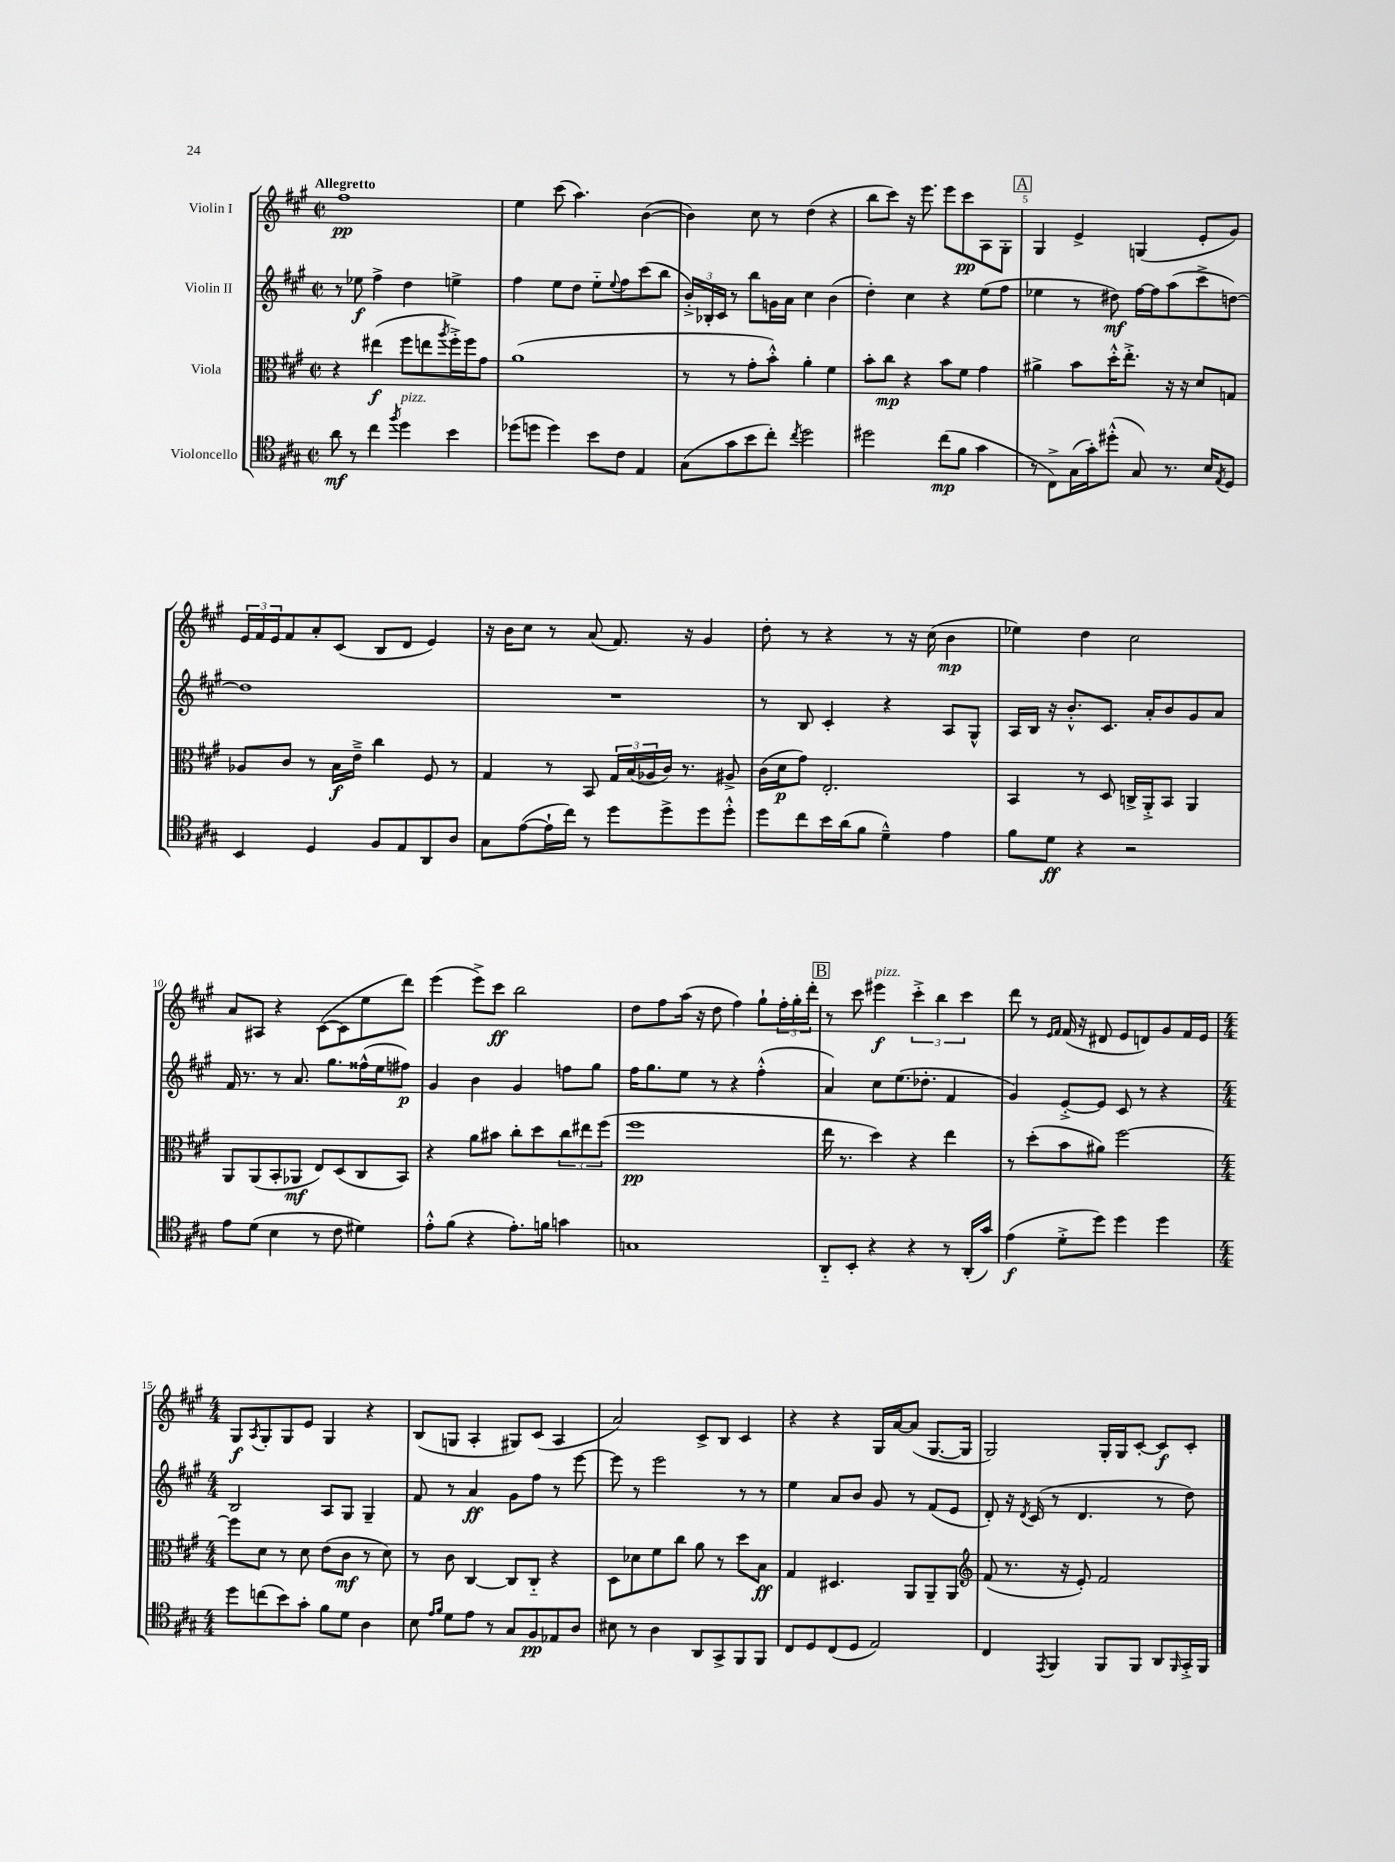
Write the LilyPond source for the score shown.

<<
\new StaffGroup <<
\new Staff = "s0" \with { instrumentName = "Violin I" } {
    \clef treble \key a \major \defaultTimeSignature \time 2/2 \tempo "Allegretto"
    fis''1\pp |
    e''4 cis'''8( a''4.) b'4~( |
    b'4) cis''8 r8 d''4( r4 |
    b''8 cis'''8) r16 e'''8. e'''8 cis'''8\pp a8 gis8-. |
    \mark \markup { \box "A" } gis4 e'4-> g4( e'8-. gis'8) |
    \tuplet 3/2 { e'16 fis'16 e'16 } fis'8 a'8-. cis'8( b8 d'8 e'4) |
    r16 b'16 cis''8 r8 a'8( fis'8.) r16 gis'4 |
    d''8-. r8 r4 r8 r16 cis''16( b'4\mp |
    ees''4) d''4 cis''2 |
    a'8 ais8 r4 cis'8~( cis'8 e''8 d'''8) |
    e'''4( e'''8->) cis'''8\ff b''2 |
    d''8 fis''8 a''16( r16 d''8 fis''4) gis''8-! \tuplet 3/2 { fis''16-. gis''16-. d'''16-. } |
    \mark \markup { \box "B" } r8 cis'''8 eis'''4\f^\markup { \italic "pizz." } \tuplet 3/2 { cis'''4-.-> b''4 cis'''4 } |
    d'''8 r8 \grace { e'16 fis'16 } fis'16( r16 dis'8 e'8 d'8) gis'8 fis'16 e'16 |
    \numericTimeSignature \time 4/4 gis8\f \acciaccatura { a8 } gis8-. gis8 e'8 gis4 r4 |
    b8( g8 a4-. gis8) cis'8( a4 |
    a'2) cis'8-> b8 cis'4 |
    r4 r4 gis16 a'16~ a'8( gis8.~ gis16 |
    gis2) gis16-. gis16 cis'8~-. cis'8\f cis'8-. \bar "|." |
}
\new Staff = "s1" \with { instrumentName = "Violin II" } {
    \clef treble \key a \major \defaultTimeSignature \time 2/2
    r8 ees''8\f fis''4-> d''4 e''4-> |
    fis''4 e''8 d''8 e''8-_ \appoggiatura { e''8 } fis''8 cis'''8( b''8 |
    \tuplet 3/2 { b'16-.->) bes16-. cis'16 } r8 b''8 g'16 a'16 cis''4 b'4( |
    d''4-.) cis''4 r4 e''8( fis''8 |
    \mark \markup { \box "A" } ees''4 r8 dis''8\mf) fis''16~ fis''16 a''8( cis'''8-> d''8~) |
    d''1 |
    R1 |
    r8 b8 cis'4-. r4 a8 gis8-^ |
    a16 b16 r16 b'8.-.-^ cis'8. a'16-. b'8 gis'8 a'8 |
    fis'16 r8. r8 a'8. gis''8. fisis''16-^( e''16 fis''8\p) |
    gis'4 b'4 gis'4 f''8 gis''8 |
    fis''16 gis''8. e''8 r8 r4 fis''4-.-^( |
    \mark \markup { \box "B" } a'4) cis''8 e''8.( des''8.-. fis'4 |
    gis'4) e'8~-.-> e'8 cis'8 r8 r4 |
    \numericTimeSignature \time 4/4 b2 a8 gis8 gis4-- |
    fis'8 r8 a'4\ff gis'8 fis''8 r8 e'''8~ |
    e'''8 r8 e'''2 r8 r8 |
    e''4 a'8 b'8 gis'8 r8 fis'8( e'8 |
    d'8-.) r16 \acciaccatura { d'8 } cis'16( r8 d'4. r8 d''8) \bar "|." |
}
\new Staff = "s2" \with { instrumentName = "Viola" } {
    \clef alto \key a \major \defaultTimeSignature \time 2/2
    r4 eis''4\f( fis''8 e''8 \acciaccatura { a''8 } fis''16-.->) fis''16 gis'8 |
    a'1( |
    r8 r8 gis'8-. b'8-.-^) a'4-. fis'4 |
    b'8-. cis''8\mp r4 b'8 fis'8 gis'4 |
    \mark \markup { \box "A" } ais'4-> b'8 d''16-.-^ e''8.-.-> r16 r16 d'8 g8 |
    aes8 cis'8 r8 b16\f e'16---> cis''4 fis8 r8 |
    gis4 r8 b,8 \tuplet 3/2 { gis16 b16( aes16 } cis'16) r8. ais8-> |
    cis'16( d'16\p gis'8) e2.-. |
    b,4 r8 d8 c16-> a,16-.-> b,8 a,4 |
    a,8 a,8( b,8-. aes,8\mf e8) d8( cis8 b,8) |
    r4 a'8 bis'8 cis''8-. d''8 \tuplet 3/2 { cis''8 eis''8 fis''8( } |
    fis''1\pp |
    \mark \markup { \box "B" } e''16 r8. d''4) r4 e''4 |
    r8 d''8-.( b'8 ais'8) fis''2~ |
    \numericTimeSignature \time 4/4 fis''8 d'8 r8 d'8 e'8( cis'8\mf r8 d'8) |
    r8 cis'8 cis4~ cis8 cis8-_ r4 |
    d8 des'8 fis'8 cis''8 a'8 r8 d''8 b8\ff |
    gis4 dis4. a,8 a,8-- a,8 |
    \clef treble fis'8( r8. r16 e'8-.) fis'2 \bar "|." |
}
\new Staff = "s3" \with { instrumentName = "Violoncello" } {
    \clef tenor \key a \major \defaultTimeSignature \time 2/2
    a'8\mf r8 cis''4 \acciaccatura { fis''8 } d''4^\markup { \italic "pizz." } b'4 |
    des''8( d''8 d''4) b'8 cis'8 e4 |
    gis8( gis'8 b'8 cis''8-.) \acciaccatura { cis''8 } d''2 |
    dis''2 cis''8\mp( fis'8 gis'4 |
    \mark \markup { \box "A" } r8 cis8->) gis16( gis'16-.) dis''8-.-^( gis8) r8. b16 \acciaccatura { e8 } d8 |
    b,4 d4 fis8 e8 a,8 a8 |
    gis8 e'8~( e'16-! cis''16) r8 d''8 d''8-> d''8 d''8-.-^ |
    d''8 cis''8 b'16 a'16( fis'8 d'4---^) e'4 |
    fis'8 d'8\ff r4 r2 |
    e'8 d'8( b4 r8 cis'8 dis'4) |
    e'8-.-^ fis'8( r4 e'8.-.) f'16 g'4 |
    g1 |
    \mark \markup { \box "B" } a,8-_ b,8-. r4 r4 r8 a,16-.( gis'16) |
    e'4\f( d'8-.-> d''8) d''4 d''4 |
    \numericTimeSignature \time 4/4 d''8 c''8( b'8) gis'8-. fis'8 d'8 a4 |
    b8 \grace { e'16 fis'16 } d'8 e'8 r8 gis8 fis8\pp ees8 a8 |
    bis8 r8 a4 a,8 gis,8-> fis,8 fis,8 |
    cis8 d8 cis8( d8 e2) |
    cis4 \acciaccatura { e,8 } fis,4 fis,8 fis,8 a,8 \grace { fis,16 } gis,16-.-> fis,16 \bar "|." |
}
>>
>>
\layout { \context { \Score \override BarNumber.break-visibility = ##(#f #t #t) barNumberVisibility = #(every-nth-bar-number-visible 5) } }
